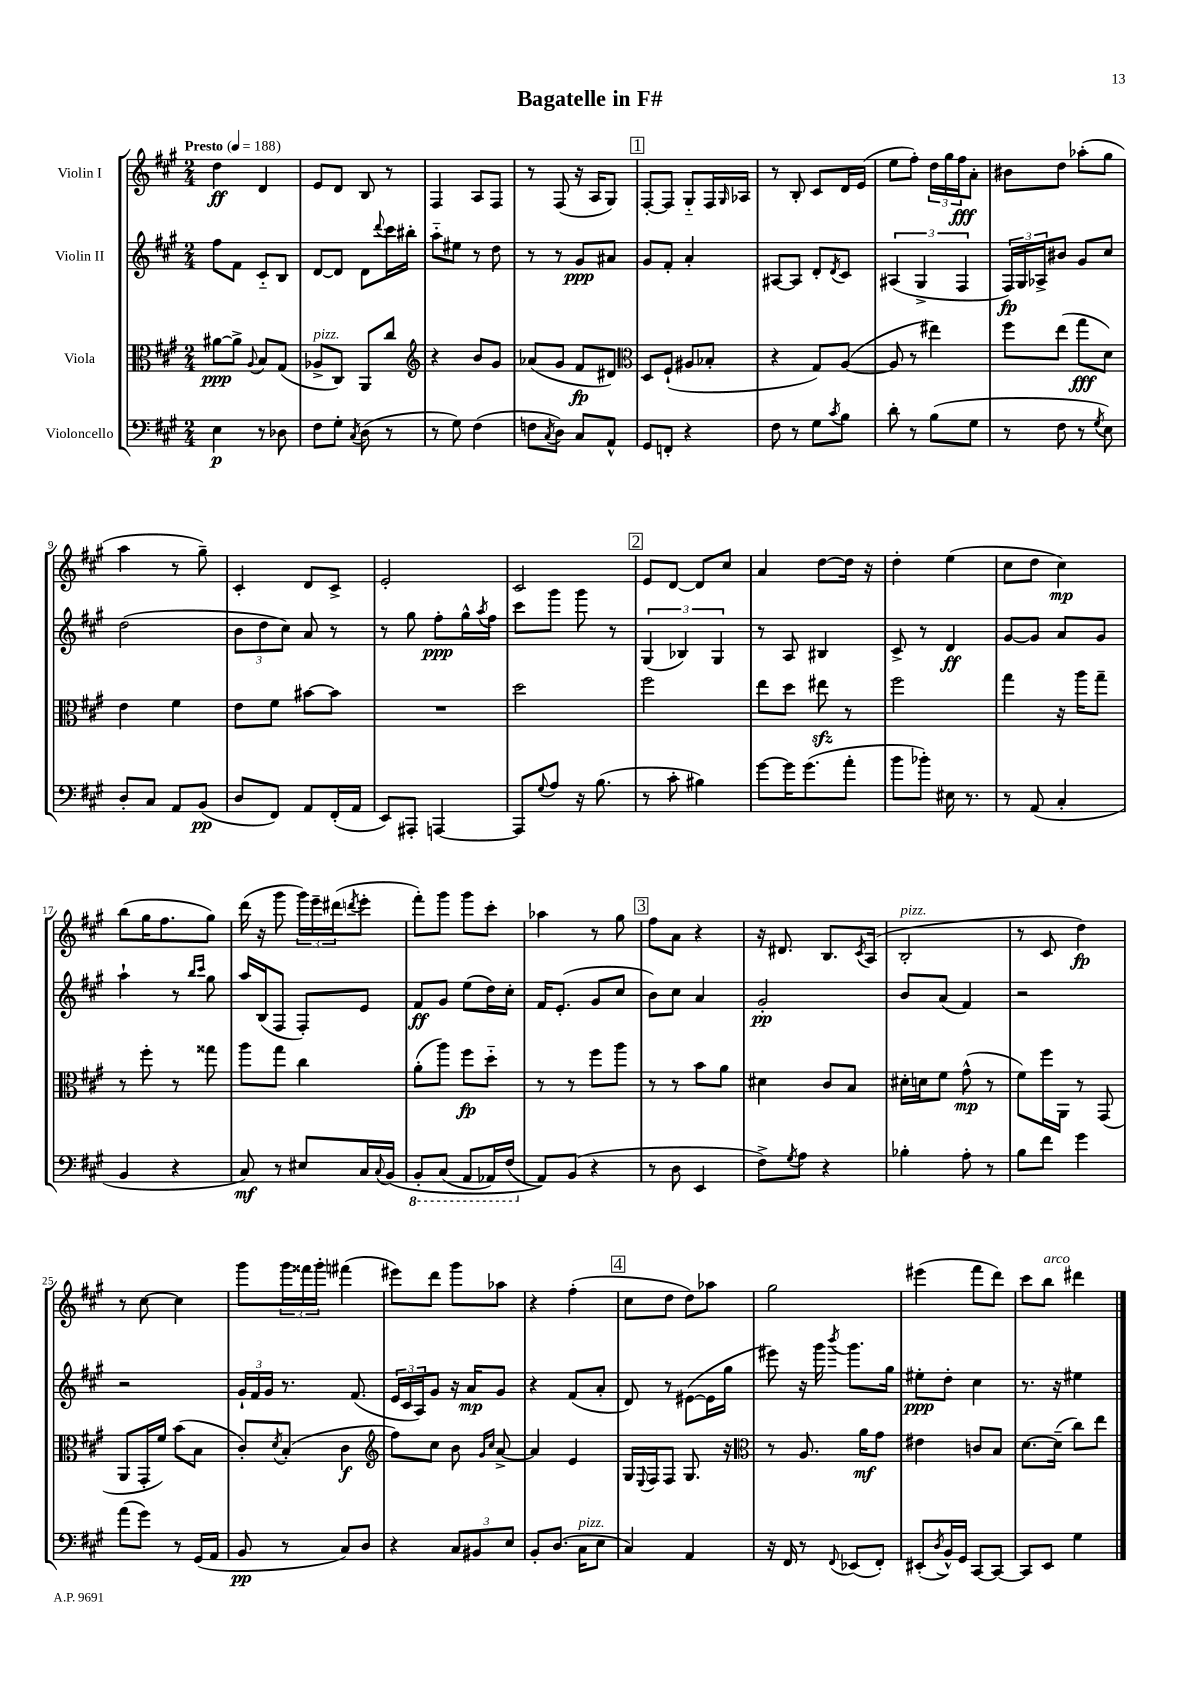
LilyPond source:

\header { title = "Bagatelle in F#" }
<<
\new StaffGroup <<
\new Staff = "s0" \with { instrumentName = "Violin I" } {
    \clef treble \key a \major \numericTimeSignature \time 2/4 \tempo "Presto" 4 = 188
    d''4\ff d'4 |
    e'8 d'8 b8 r8 |
    fis4 a8 fis8 |
    r8 fis8( r16 a16 gis8) |
    \mark \markup { \box "1" } fis8~-. fis8 gis8-_ fis16 \grace { gis16 } aes16 |
    r8 b8-. cis'8 d'16 e'16( |
    e''8 fis''8-.) \tuplet 3/2 { d''16 gis''16 fis''16\fff } a'8-. |
    bis'8 d''8 aes''8-.( gis''8 |
    a''4 r8 gis''8--) |
    cis'4-. d'8 cis'8-> |
    e'2-. |
    cis'2 |
    \mark \markup { \box "2" } e'8 d'8~ d'8 cis''8 |
    a'4 d''8~ d''16 r16 |
    d''4-. e''4( |
    cis''8 d''8 cis''4\mp) |
    b''8( gis''16 fis''8. gis''8) |
    d'''16( r16 gis'''8 \tuplet 3/2 { gis'''16) e'''16-- dis'''16( } \acciaccatura { d'''8 } e'''8-. |
    fis'''8-.) gis'''8 gis'''8 cis'''8-. |
    aes''4 r8 gis''8 |
    \mark \markup { \box "3" } fis''8 a'8 r4 |
    r16 dis'8. b8. \acciaccatura { cis'8 } a16( |
    b2-.^\markup { \italic "pizz." } |
    r8 cis'8 d''4\fp) |
    r8 cis''8~ cis''4 |
    gis'''8 \tuplet 3/2 { gis'''16 fisis'''16 gis'''16-. } fis'''4( |
    eis'''8) d'''8 gis'''8 aes''8 |
    r4 fis''4-.( |
    \mark \markup { \box "4" } cis''8 d''8 d''8) aes''8 |
    gis''2 |
    eis'''4( fis'''8 d'''8) |
    cis'''8 b''8^\markup { \italic "arco" } dis'''4 \bar "|." |
}
\new Staff = "s1" \with { instrumentName = "Violin II" } {
    \clef treble \key a \major \numericTimeSignature \time 2/4
    fis''8 fis'8 cis'8-_ b8 |
    d'8~ d'8 d'8 \appoggiatura { d'''8 } cis'''16 bis''16-. |
    a''8-_ eis''8 r8 d''8 |
    r8 r8 gis'8\ppp ais'8 |
    \mark \markup { \box "1" } gis'8 fis'8-. a'4-. |
    ais8~ ais8 d'8-. \acciaccatura { d'8 } cis'8 |
    \tuplet 3/2 { ais4( gis4-> fis4 } |
    \tuplet 3/2 { fis16\fp) gis16 aes16-> } bis'8 gis'8 cis''8 |
    d''2( |
    \tuplet 3/2 { b'8 d''8 cis''8) } a'8 r8 |
    r8 gis''8 fis''8-.\ppp gis''16-^ \acciaccatura { a''8 } fis''16 |
    cis'''8 gis'''8 gis'''8 r8 |
    \mark \markup { \box "2" } \tuplet 3/2 { gis4( bes4) gis4 } |
    r8 a8 bis4 |
    cis'8-> r8 d'4\ff |
    gis'8~ gis'8 a'8 gis'8 |
    a''4-! r8 \grace { b''16 cis'''16 } gis''8 |
    a''16 b16( fis8 fis8-.) e'8 |
    fis'8\ff gis'8 e''8( d''16) cis''16-. |
    fis'16 e'8.-.( gis'8 cis''8 |
    \mark \markup { \box "3" } b'8) cis''8 a'4 |
    gis'2-.\pp |
    b'8 a'8( fis'4) |
    r2 |
    r2 |
    \tuplet 3/2 { gis'16-! fis'16 gis'16 } r8. fis'8.( |
    \tuplet 3/2 { e'16 cis'16 a16) } gis'8 r16 a'16\mp gis'8 |
    r4 fis'8( a'8-. |
    \mark \markup { \box "4" } d'8) r8 eis'8~( eis'16 gis''16 |
    eis'''8) r16 gis'''16 \acciaccatura { b'''8 } gis'''8. gis''16 |
    eis''8-.\ppp d''8-. cis''4 |
    r8. r16 eis''4 \bar "|." |
}
\new Staff = "s2" \with { instrumentName = "Viola" } {
    \clef alto \key a \major \numericTimeSignature \time 2/4
    ais'8~\ppp ais'8-> \appoggiatura { a8 } b8 gis8( |
    aes8->^\markup { \italic "pizz." } cis8) a,8 cis''8 |
    \clef treble r4 b'8 gis'8 |
    aes'8( gis'8 fis'8\fp dis'8) |
    \mark \markup { \box "1" } \clef alto d8 fis8-!( ais8 bes8-. |
    r4 gis8) a8~( |
    a8 r8 eis''4) |
    fis''8 e''8( gis''8\fff d'8) |
    e'4 fis'4 |
    e'8 fis'8 bis'8~ bis'8 |
    R2 |
    d''2 |
    \mark \markup { \box "2" } fis''2 |
    e''8 d''8 eis''8\sfz r8 |
    fis''2 |
    gis''4 r16 a''16 gis''8-- |
    r8 fis''8-. r8 gisis''8 |
    a''8 gis''8 cis''4 |
    a'8-.( a''8) fis''8\fp d''8-_ |
    r8 r8 fis''8 a''8 |
    \mark \markup { \box "3" } r8 r8 b'8 a'8 |
    dis'4 cis'8 b8 |
    dis'16-. d'16 fis'8 gis'8-^\mp( r8 |
    fis'8) fis''16 a,16 r8 gis,8( |
    a,8 gis,16-. fis'16) b'8( b8 |
    cis'8-.) \acciaccatura { d'8 } b8-.( cis'4\f |
    \clef treble fis''8) cis''8 b'8 \grace { gis'16 cis''16 } a'8~-> |
    a'4 e'4 |
    \mark \markup { \box "4" } gis16 \appoggiatura { e8 } fis16 fis8 gis8. r16 |
    \clef alto r8 a8. a'16\mf gis'8 |
    eis'4 c'8 b8 |
    d'8.~ d'16--( cis''8) e''8 \bar "|." |
}
\new Staff = "s3" \with { instrumentName = "Violoncello" } {
    \clef bass \key a \major \numericTimeSignature \time 2/4
    e4\p r8 des8 |
    fis8 gis8-. \acciaccatura { cis8 } d8( r8 |
    r8 gis8) fis4( |
    f8 \acciaccatura { cis8 } d8) cis8 a,8-^ |
    \mark \markup { \box "1" } gis,8 f,8-. r4 |
    fis8 r8 gis8 \acciaccatura { cis'8 } b8 |
    d'8-. r8 b8( gis8 |
    r8 fis8 r8 \acciaccatura { gis8 } e8) |
    d8-. cis8 a,8 b,8\pp( |
    d8 fis,8) a,8 fis,16-.( a,16 |
    e,8) ais,,8-. a,,4~ |
    a,,8 \appoggiatura { gis8 } a8 r16 b8.( |
    \mark \markup { \box "2" } r8 cis'8-. bis4) |
    gis'8~ gis'16 gis'8.( a'8-. |
    b'8 bes'8-.) eis16 r8. |
    r8 a,8( cis4-. |
    b,4 r4 |
    cis8\mf) r8 eis8 cis16 \appoggiatura { cis8 } b,16\( |
    \ottava #-1 b,,8-. cis,8( a,,8 aes,,16) fis,16( \ottava #0 |
    a,8)\) b,8( r4 |
    \mark \markup { \box "3" } r8 d8 e,4 |
    fis8->) \acciaccatura { gis8 } a8 r4 |
    bes4-. a8-. r8 |
    b8 fis'8 gis'4 |
    a'8( gis'8) r8 gis,16( a,16 |
    b,8\pp r8 cis8) d8 |
    r4 \tuplet 3/2 { cis8 bis,8 e8 } |
    b,8-. d8.( cis16^\markup { \italic "pizz." } e8 |
    \mark \markup { \box "4" } cis4) a,4 |
    r16 fis,16 r8 \appoggiatura { fis,8 } ees,8( fis,8-.) |
    eis,8-.( \acciaccatura { d8 } b,16-^) gis,16 cis,8~ cis,8~ |
    cis,8 e,8 gis4 \bar "|." |
}
>>
>>
